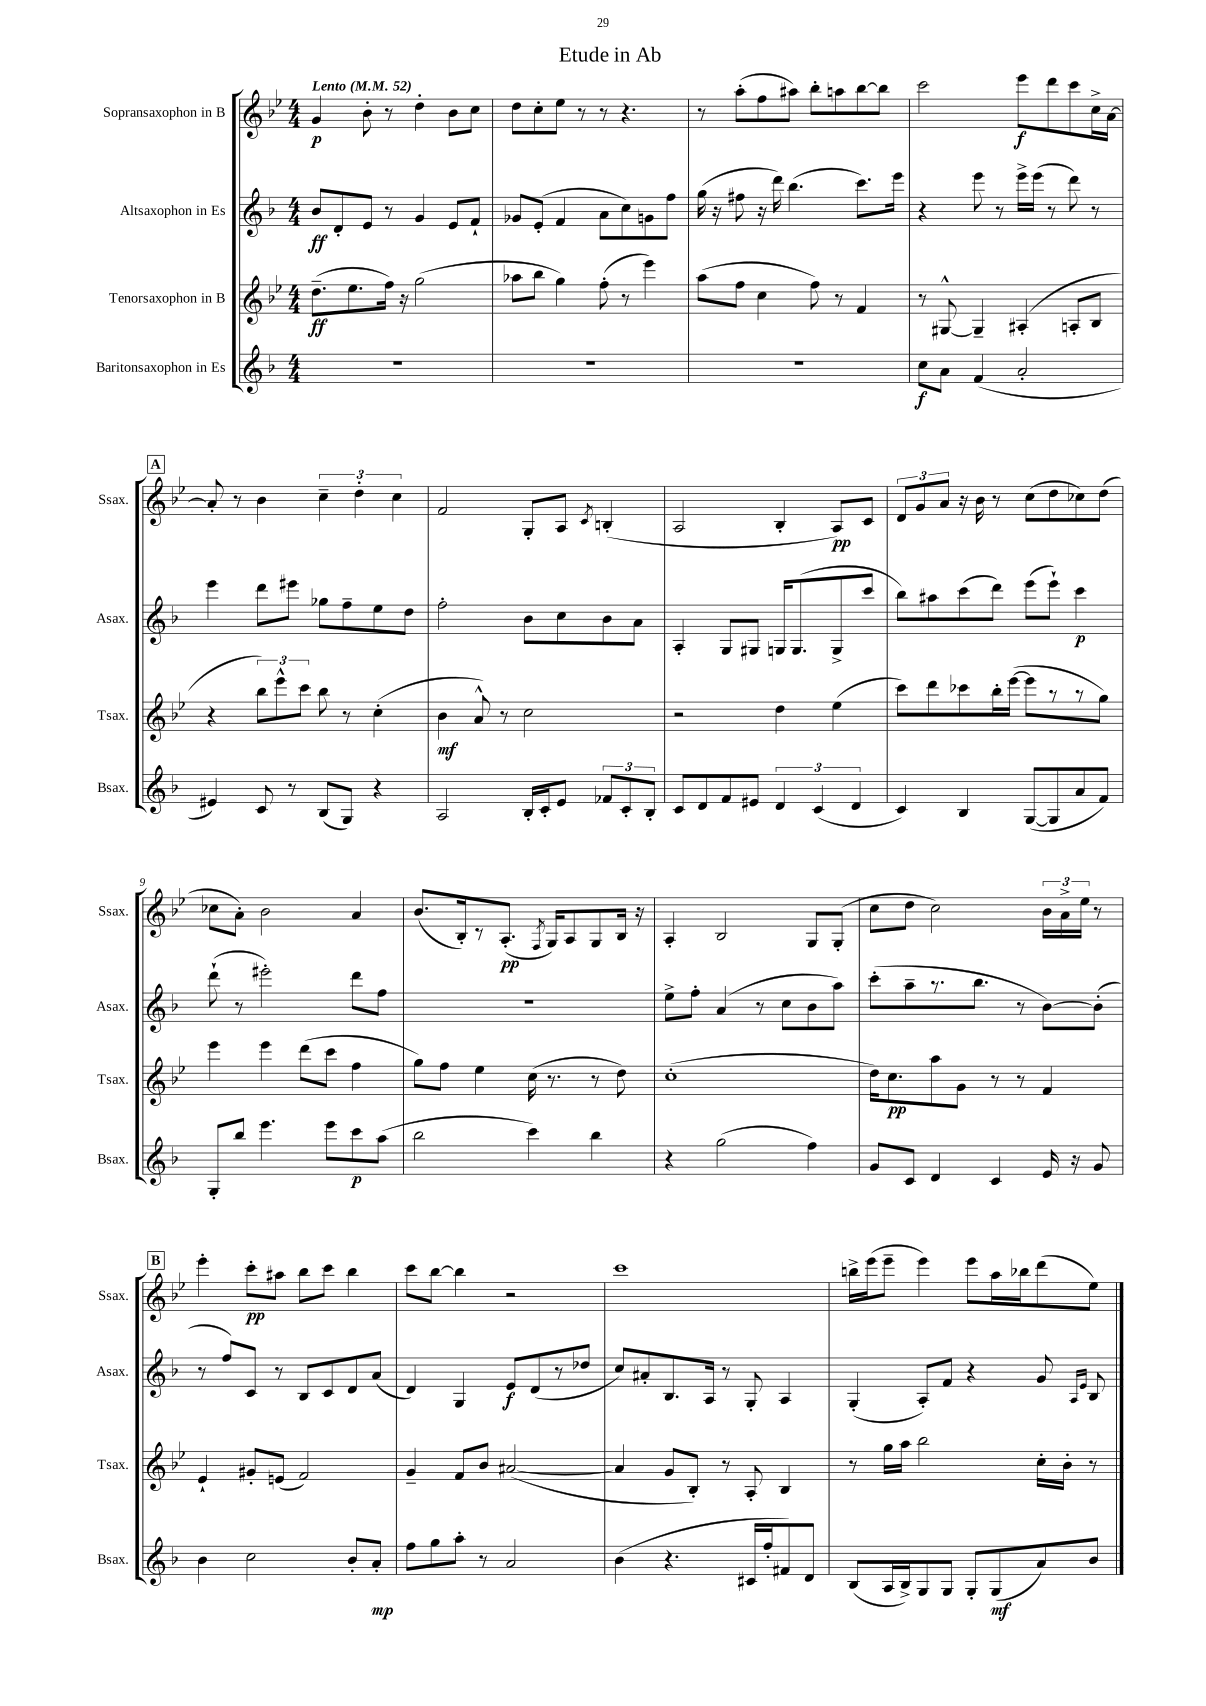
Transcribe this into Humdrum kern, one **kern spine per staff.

**kern	**kern	**kern	**kern
*staff4	*staff3	*staff2	*staff1
*clefG2	*clefG2	*clefG2	*clefG2
*k[b-]	*k[b-e-]	*k[b-]	*k[b-e-]
*M4/4	*M4/4	*M4/4	*M4/4
*MM52	*MM52	*MM52	*MM52
1r	(8.dd~	8b-	4g
.	.	8d'	.
.	8.ee-	.	.
.	.	8e	8b-'
.	16ff)	8r	8r
.	16r	.	.
.	(2gg	4g	4dd'
.	.	8e	8b-
.	.	8f`	8cc
=	=	=	=
1r	8aa-	8g-	8dd
.	8bb-	(8e'	8cc'
.	4gg)	4f	8ee-
.	.	.	8r
.	(8ff'	8a	8r
.	8r	8cc)	4.r
.	4eee-)	8g	.
.	.	8ff	.
=	=	=	=
1r	(8aa	(16gg	8r
.	.	16r	.
.	8ff	8ff#	(8aa'
.	4cc	16r	8ff
.	.	16ddd)	.
.	.	(4.bb-	8aa#)
.	8ff)	.	8bb-'
.	8r	.	8aa
.	4f	8.ccc)	[8bb-
.	.	.	8bb-]
.	.	16eee	.
=	=	=	=
8cc	8r	4r	2ccc
8a	[8G#^^	.	.
(4f	4G#~]	8eee	.
.	.	8r	.
2a'	(4A#'	16eee^	8eee-
.	.	(16eee	.
.	.	8r	8ddd
.	8A'	8ddd)	8ccc
.	8B-	8r	16cc^
.	.	.	[16a
=	=	=	=
4e#)	4r	4eee	8a']
.	.	.	8r
8c	12bb-)	8ddd	4b-
.	12eee-^^	.	.
8r	.	8eee#	.
.	12ccc	.	.
(8B-	8bb-	8gg-	6cc~
8G)	8r	8ff~	.
.	.	.	6dd'
4r	(4cc'	8ee	.
.	.	.	6cc
.	.	8dd	.
=	=	=	=
2A	4b-	2ff'	2f
.	8a^^)	.	.
.	8r	.	.
16B-'	2cc	8b-	8G'
16c'	.	.	.
8e	.	8cc	8A
.	.	.	8qc
12f-	.	8b-	(4B'
12c'	.	.	.
.	.	8a	.
12B-'	.	.	.
=	=	=	=
8c	2r	4A'	2A
8d	.	.	.
8f	.	8G	.
8e#	.	8G#	.
6d	4dd	16G	4B-'
.	.	(8.G	.
(6c	.	.	.
.	(4ee-	8G^	8A)
6d	.	.	.
.	.	8ccc	8c
=	=	=	=
4c)	8ccc)	8bb-)	12d
.	.	.	12g
.	8ddd	8aa#	.
.	.	.	12a
4B-	8ccc-	(8ccc	16r
.	.	.	16b-
.	16bb-'	8ddd)	8r
.	([16eee-	.	.
([8G	8eee-]	(8eee	(8cc
8G]	8r	8eee`)	8dd
8a	8r	4ccc	8cc-)
8f)	8gg)	.	(8dd
=	=	=	=
8G'	4eee-	(8ddd`	8cc-
8bb-	.	8r	8a')
4.eee	4eee-	2eee#')	2b-
.	(8ddd	.	.
8eee	8ccc	.	.
8ccc	4ff	8ddd	4a
(8aa	.	8ff	.
=	=	=	=
2bb-	8gg)	1r	(8.b-
.	8ff	.	.
.	.	.	16B-')
.	4ee-	.	8r
.	.	.	(8.A'
4ccc)	(16cc	.	.
.	.	.	8qF
.	8.r	.	16G)
.	.	.	8A
4bb-	8r	.	8G
.	8dd)	.	16B-
.	.	.	16r
=	=	=	=
4r	(1cc'	8ee^	4A'
.	.	8ff'	.
(2gg	.	(4a	2B-
.	.	8r	.
.	.	8cc	.
4ff)	.	8b-	8G
.	.	8aa)	(8G'
=	=	=	=
8g	16dd)	(8ccc'	8cc
.	8.cc	.	.
8c	.	8aa~	8dd
4d	8aa	8.r	2cc)
.	8g	.	.
.	.	8.bb-	.
4c	8r	.	.
.	8r	8r	.
16e	4f	[8b-)	24b-
.	.	.	24a^
16r	.	.	.
.	.	.	24ee-
8g	.	(8b-']	8r
=	=	=	=
4b-	4e-`	8r	4eee-'
.	.	8ff)	.
2cc	8g#'	8c	8ccc'
.	(8e	8r	8aa#
.	2f)	8B-	8bb-
.	.	8c	8ccc
8b-'	.	8d	4bb-
8a'	.	(8a	.
=	=	=	=
8ff	4g~	4d)	8ccc
8gg	.	.	[8bb-
8aa'	8f	4G	4bb-]
8r	8b-	.	.
2a	([2a#	8e	2r
.	.	(8d	.
.	.	8r	.
.	.	8dd-	.
=	=	=	=
(4b-	4a#]	8cc)	1ccc
.	.	8a#'	.
4.r	8g	8.B-	.
.	8B-')	.	.
.	.	16A	.
.	8r	8r	.
16c#	8A'	8G'	.
16ff'	.	.	.
8f#)	4B-	4A	.
8d	.	.	.
=	=	=	=
(8B-	8r	(4G'	16bb^
.	.	.	(16eee-
16A	16gg	.	8eee-~
16B-^)	16aa	.	.
8G	2bb-	8A')	4eee-)
8G	.	8f	.
8G'	.	4r	8eee-
(8G	.	.	16aa
.	.	.	16bb-
8a)	16cc'	8g	(8ddd
.	16b-'	.	.
.	.	16qqA	.
.	.	16qqe	.
8b-	8r	8B-	8ee-)
==	==	==	==
*-	*-	*-	*-
